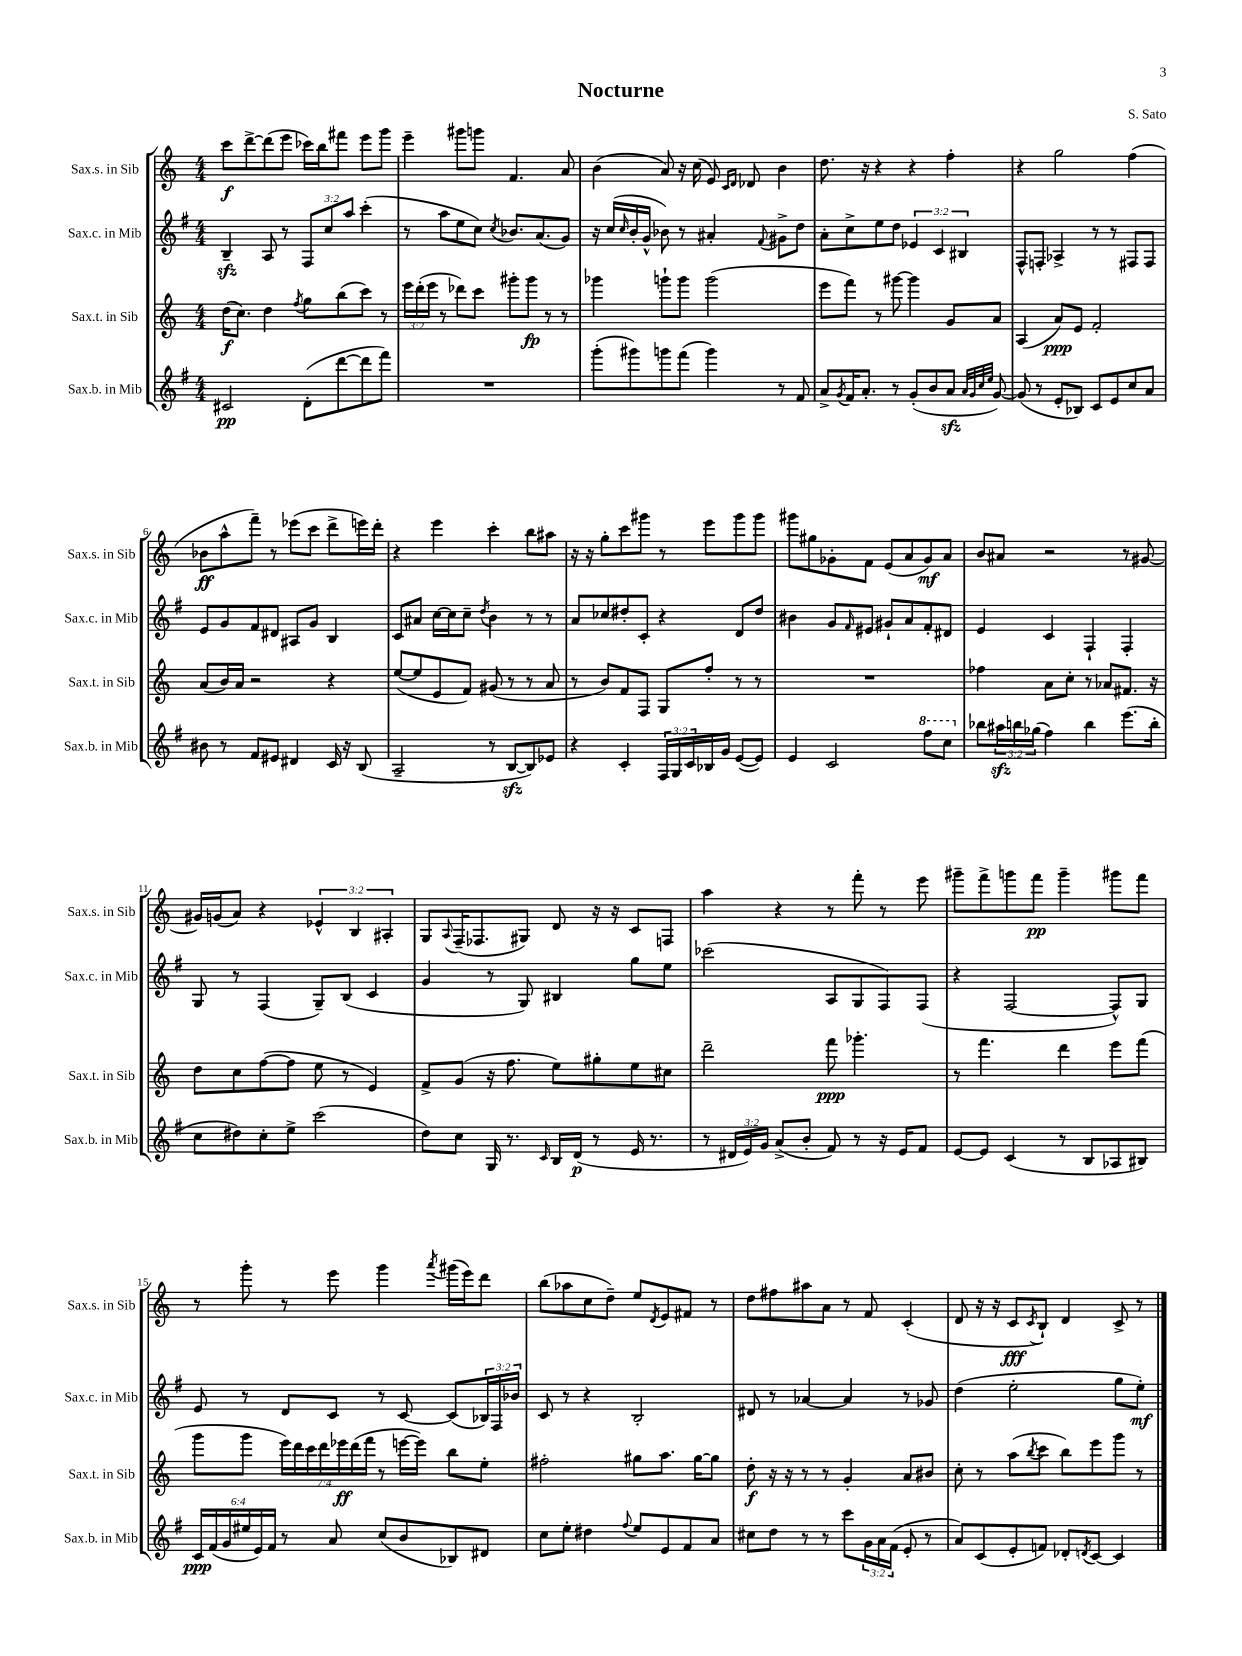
\header { title = "Nocturne" composer = "S. Sato" }
<<
\new StaffGroup <<
\new Staff = "s0" \with { instrumentName = "Sax.s. in Sib" shortInstrumentName = "Sax.s. in Sib" } {
    \clef treble \key c \major \numericTimeSignature \time 4/4 \override Staff.TupletNumber.text = #tuplet-number::calc-fraction-text
    c'''8\f d'''8~-> d'''8( e'''8 ces'''16) b''16 fis'''8 e'''8 g'''8 |
    e'''4-- gis'''8 g'''8 f'4. a'8 |
    b'4( a'8) r16 c''16( e'8) \grace { c'16 d'16 } des'8 b'4 |
    d''8. r16 r4 r4 f''4-. |
    r4 g''2 f''4( |
    bes'8\ff a''8-^ f'''8--) r8 ees'''8( c'''8 d'''8-> e'''16) d'''16-. |
    r4 e'''4 c'''4-. b''8 ais''8 |
    r16 r16 g''8-. c'''8 gis'''8 r8 e'''8 gis'''8 gis'''8 |
    gis'''8 gis''8 ges'8-. f'8 e'8( a'8 ges'8\mf) a'8 |
    b'8 ais'8 r2 r8 gis'8~ |
    gis'16 g'16( a'8) r4 \tuplet 3/2 { ees'4-^ b4 ais4-. } |
    g8 \appoggiatura { a8 } f16--( fes8. gis8) d'8 r16 r16 c'8 f8 |
    a''4 r4 r8 f'''8-. r8 e'''8 |
    gis'''8-- f'''8-> g'''8 f'''8\pp g'''4-- gis'''8 f'''8 |
    r8 g'''8-. r8 e'''8 g'''4 \acciaccatura { a'''8 } gis'''16( e'''16) d'''8 |
    b''8( aes''8 c''8 d''8--) e''8 \acciaccatura { d'8 } e'8 fis'8 r8 |
    d''8 fis''8 ais''8 a'8 r8 f'8 c'4-.( |
    d'8 r16 r16 c'8\fff \acciaccatura { c'8 } b8-!) d'4 c'8-> r8 \bar "|." |
}
\new Staff = "s1" \with { instrumentName = "Sax.c. in Mib" shortInstrumentName = "Sax.c. in Mib" } {
    \clef treble \key g \major \numericTimeSignature \time 4/4 \override Staff.TupletNumber.text = #tuplet-number::calc-fraction-text
    b4--\sfz a8 r8 \tuplet 3/2 { fis8 c''8 a''8 } c'''4-.( |
    r8 a''8 e''8 c''8) \acciaccatura { c''8 } bes'8. a'8.( g'8) |
    r16 c''16( \grace { c''16 } b'16-. g'16-^ bes'8) r8 ais'4-. \appoggiatura { fis'8 } gis'8-> d''8 |
    a'8-. c''8-> e''8 d''8 \tuplet 3/2 { ees'4 c'4 bis4 } |
    fis8-^ f8-. aes4-> r8 r8 fis8 fis8 |
    e'8 g'8 fis'8 dis'8 ais8 g'8 b4 |
    c'8 ais'8 c''16~ c''16 c''8-- \acciaccatura { d''8 } b'4 r8 r8 |
    a'8 ces''8 dis''8-. c'8-. r4 d'8 dis''8 |
    bis'4 g'8 \grace { fis'16 } eis'8 gis'8-! a'8 fis'8-. dis'8 |
    e'4 c'4 fis4-! fis4-. |
    g8 r8 fis4( g8--) b8( c'4 |
    g'4 r8 g8) bis4 g''8 e''8 |
    ces'''2( a8 g8 fis8) fis8( |
    r4 fis2~ fis8-^) g8 |
    e'8 r8 d'8 c'8 r8 c'8~ c'8( \tuplet 3/2 { bes16) fis16 bes'16 } |
    c'8 r8 r4 b2-. |
    dis'8 r8 aes'4~ aes'4 r8 ges'8 |
    d''4( e''2-. g''8 e''8-.\mf) \bar "|." |
}
\new Staff = "s2" \with { instrumentName = "Sax.t. in Sib" shortInstrumentName = "Sax.t. in Sib" } {
    \clef treble \key c \major \numericTimeSignature \time 4/4 \override Staff.TupletNumber.text = #tuplet-number::calc-fraction-text
    d''16\f( c''8.) d''4 \acciaccatura { f''8 } g''8 b''8( c'''8) r8 |
    \tuplet 3/2 { e'''16 d'''16-.( e'''16 } r8 des'''8) c'''8 gis'''8-. gis'''8\fp r8 r8 |
    ges'''4 g'''8-! g'''8 g'''2( |
    e'''8 f'''8) r8 gis'''8~ gis'''4 g'8 a'8 |
    a4( a'8\ppp) e'8 f'2-. |
    a'8( b'16) a'16 r2 r4 |
    e''8~( e''8 e'8 f'8) gis'8( r8 r8 a'8 |
    r8 b'8) f'8 f8 g8 f''8-. r8 r8 |
    R1 |
    fes''4 a'8 c''8-. r8 aes'8 fis'8. r16 |
    d''8 c''8 f''8~( f''8 e''8 r8 e'4) |
    f'8-> g'8( r16 f''8. e''8) gis''8-. e''8 cis''8 |
    d'''2-- f'''8\ppp ges'''4.-. |
    r8 f'''4. d'''4 e'''8 f'''8( |
    g'''8 g'''8 \tuplet 7/4 { e'''16) d'''16 c'''16 d'''16 ees'''16\ff d'''16( f'''16 } r8 e'''16~ e'''16) b''8 e''8-. |
    fis''2-. gis''8 a''8. gis''16~ gis''8 |
    d''8-.\f r16 r16 r8 r8 g'4-. a'8 bis'8 |
    c''8-. r8 a''8( \acciaccatura { b''8 } c'''8 b''8) e'''8 g'''8 r8 \bar "|." |
}
\new Staff = "s3" \with { instrumentName = "Sax.b. in Mib" shortInstrumentName = "Sax.b. in Mib" } {
    \clef treble \key g \major \numericTimeSignature \time 4/4 \override Staff.TupletNumber.text = #tuplet-number::calc-fraction-text
    cis'2\pp d'8-.( d'''8~ d'''8 fis'''8) |
    R1 |
    g'''8-.( gis'''8) g'''8 fis'''8( g'''4) r8 fis'8 |
    a'8-> \acciaccatura { g'8 } fis'16 a'8.-. r8 g'8-.( b'8 a'8\sfz \grace { a'32 g'32 c''32 e''32 } g'8~) |
    g'8( r8 e'8-. bes8) c'8 e'8 c''8 a'8 |
    bis'8 r8 fis'8 eis'8 dis'4 c'16 r16 b8( |
    a2-- r8 b8~\sfz b8) ees'8 |
    r4 c'4-. \tuplet 3/2 { fis16 g16 c'16 } bes16 g'16 e'8~( e'8) |
    e'4 c'2 \ottava #1 fis'''8 c'''8 \ottava #0 |
    bes''8 \tuplet 3/2 { ais''16\sfz b''16 ges''16( } fis''4) b''4 e'''8.( b''16-. |
    c''8 dis''8) c''8-. e''8-> c'''2( |
    d''8) c''8 g16 r8. \grace { c'16 } b16 d'16\p( r8 e'16 r8. |
    r8 \tuplet 3/2 { dis'16 e'16) g'16 } a'8->( b'8-. fis'8) r8 r16 e'16 fis'8 |
    e'8~ e'8 c'4( r8 b8 aes8 bis8) |
    \tuplet 6/4 { c'16\ppp fis'16( g'16 eis''16 e'16) fis'16 } r8 a'8 c''8( b'8 bes8) dis'8 |
    c''8 e''8-. dis''4 \appoggiatura { fis''8 } e''8 e'8 fis'8 a'8 |
    cis''8 d''8 r8 r8 c'''8 \tuplet 3/2 { g'16 a'16 fis'16( } e'8-. r8 |
    a'8) c'8( e'8-. f'8) des'8-. \acciaccatura { d'8 } c'8~ c'4 \bar "|." |
}
>>
>>
